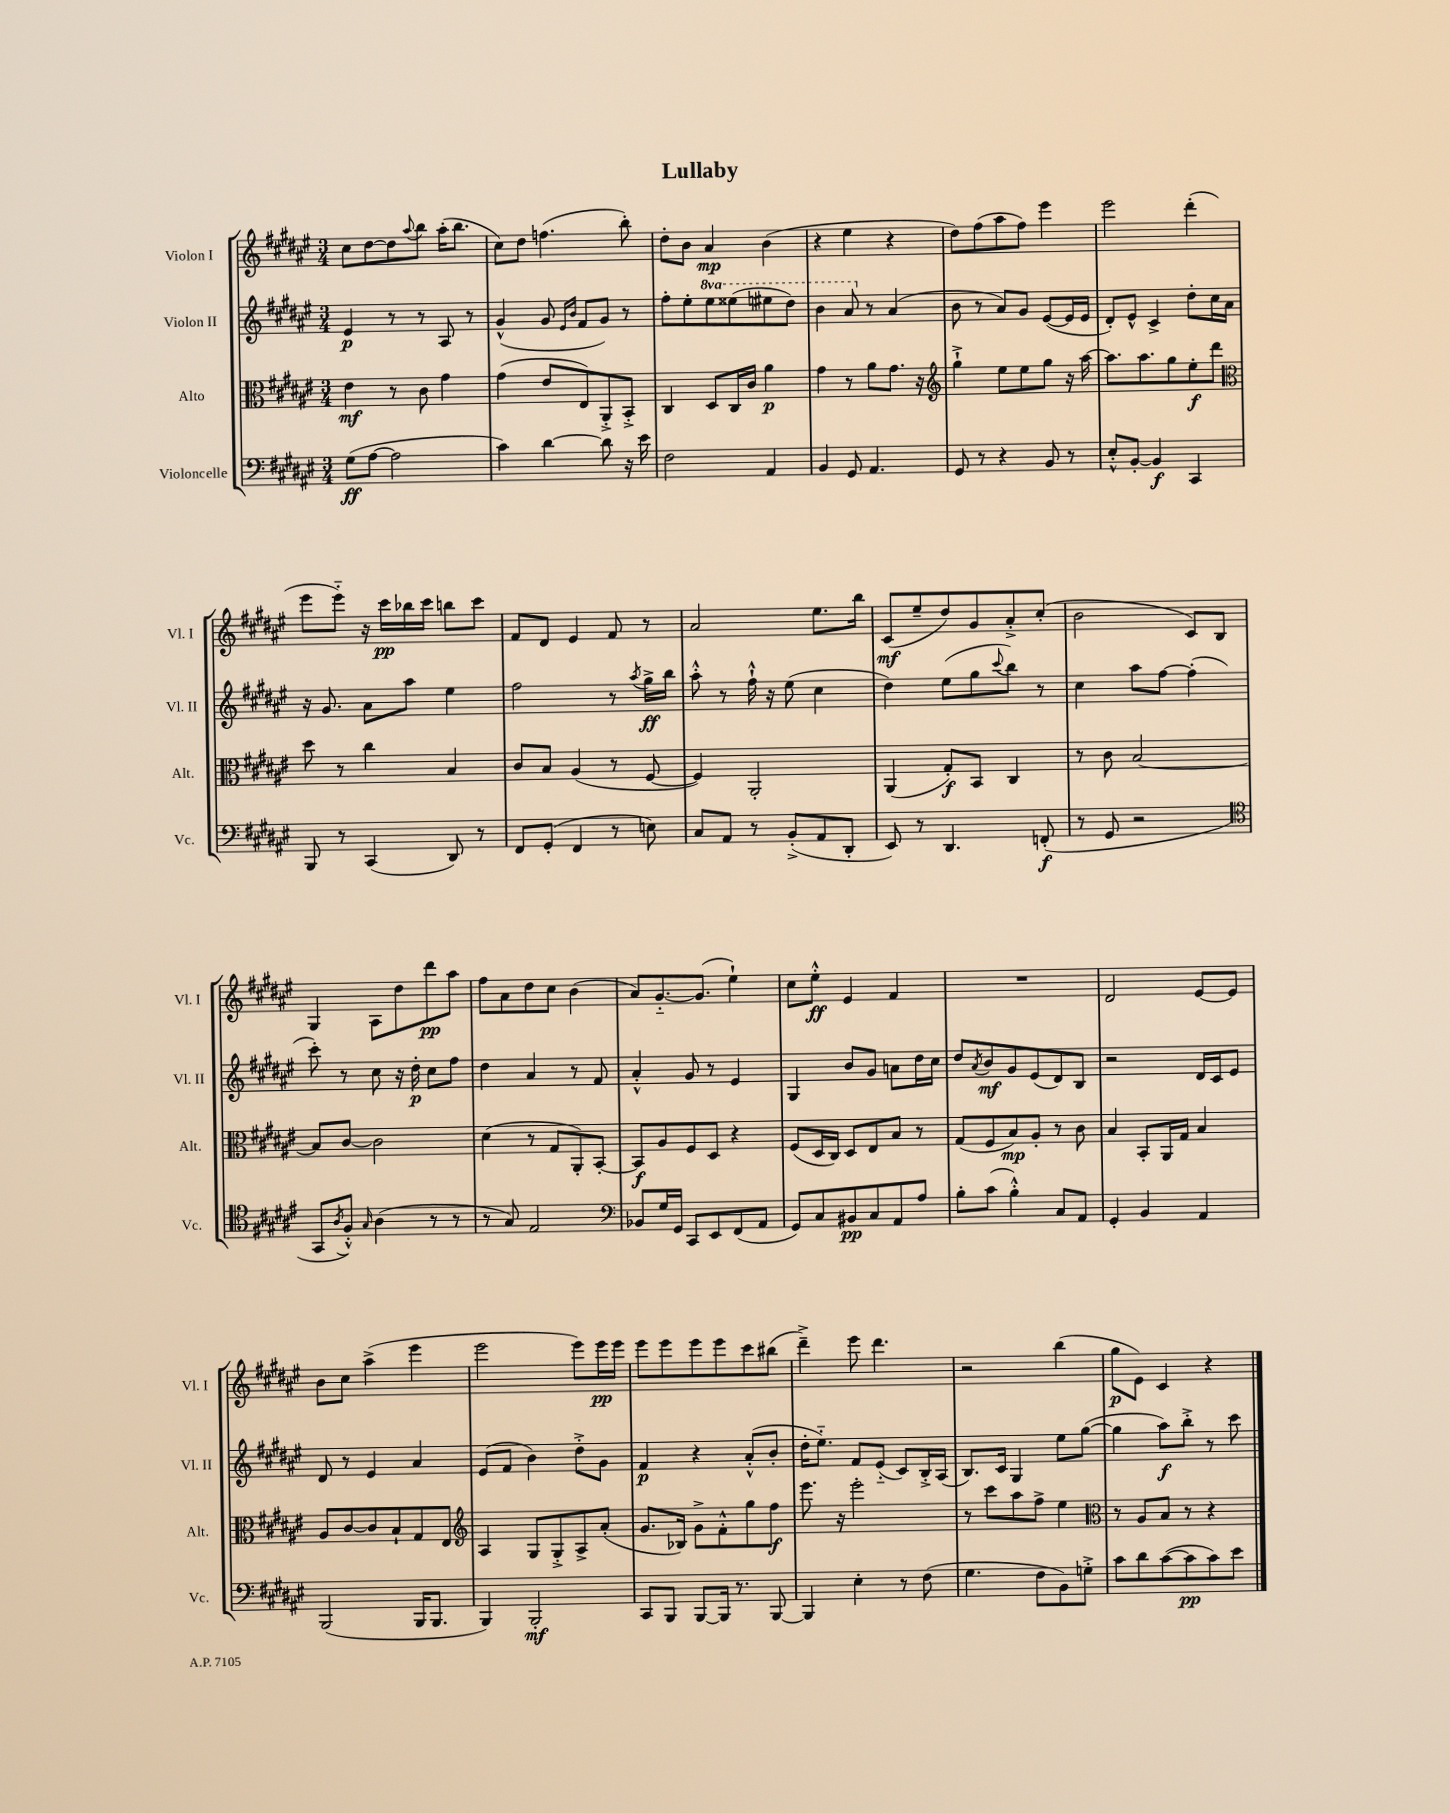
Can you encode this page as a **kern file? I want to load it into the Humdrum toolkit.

**kern	**kern	**kern	**kern
*staff4	*staff3	*staff2	*staff1
*clefF4	*clefC3	*clefG2	*clefG2
*k[f#c#g#d#a#e#]	*k[f#c#g#d#a#e#]	*k[f#c#g#d#a#e#]	*k[f#c#g#d#a#e#]
*M3/4	*M3/4	*M3/4	*M3/4
(8G#\L	4e#\	4e#/	8cc#\L
[8A#\J	.	.	[8dd#\
2A#\]	8r	8r	8dd#\]
.	.	.	8qqaa#/
.	8c#\	8r	8bb\J
.	4g#\	8A#/	(16aa#'\LK
.	.	.	8.bb\J
.	.	8r	.
=	=	=	=
4c#\)	(4g#\	(4g#^^/	8cc#\L)
.	.	.	8dd#\J
[4d#\	8e#/L	8g#/	(4.ff\
.	.	16qqe#/LL	.
.	.	16qqb/JJ	.
.	8E#/)	8f#/L	.
8d#\]	8AA#'^/	8g#/J)	.
16r	8BB'^/J	8r	8bb'\)
16e#\	.	.	.
=	=	=	=
2F#\	4C#/	8ff#'\L	8dd#'\L
.	.	8ee#'\	8b\J
.	8D#/L	8eee#\	4a#/
.	16C#/L	(8eee##\	.
.	16c#/JJ	.	.
4AA#/	4a#\	8eee#\	(4b\
.	.	8ddd#\J)	.
=	=	=	=
4BB/	4g#\	4bb\	4r
8GG#/	8r	8aa#/	4ee#\
4.AA#/	8a#\L	8r	.
.	8.g#\J	(4a#/	4r
.	16r	.	.
=	=	=	=
*	*clefG2	*	*
8GG#/	4gg#`^\	8b\	8dd#\L)
8r	.	8r	(8ff#\
4r	8ee#\L	8a#/L)	8aa#\
.	8ee#\	8g#/J	8ff#\J)
8BB/	8gg#\J	([8e#/L	4eee#\
8r	16r	16e#/]L	.
.	[16aa#\	16e#/JJ	.
=	=	=	=
8E#'^^/L	8.aa#\]L	8d#'/L)	2eee#\
[8BB'/J	.	8e#^^/J	.
.	8.aa#\	.	.
4BB/]	.	4c#^/	.
.	8gg#\	.	.
4CC#/	8ee#'\	8dd#'\L	(4ddd#'\
.	8ddd#\J	16cc#\L	.
.	.	16a#\JJ	.
=	=	=	=
*	*clefC3	*	*
8BBB/	8dd#\	16r	8eee#\L
.	.	8.g#/	.
8r	8r	.	8eee#'~\J)
(4CC#/	4cc#\	8a#\L	16r
.	.	.	16ccc#\LL
.	.	8aa#\J	16bb-\
.	.	.	16ccc#\JJ
8DD#/)	4B/	4ee#\	8bb\L
8r	.	.	8ccc#\J
=	=	=	=
8FF#/L	8c#/L	2ff#\	8f#/L
(8GG#'/J	8B/J	.	8d#/J
4FF#/	(4A#/	.	4e#/
8r	8r	8r	8f#/
.	.	8qaa#/	.
8E\)	[8F#/	16gg#^\LL	8r
.	.	16bb\JJ	.
=	=	=	=
8C#/L	4F#/])	8aa#'^^\	2a#/
8AA#/J	.	8r	.
8r	2AA#'/	16ff#`^^\	.
.	.	16r	.
(8BB'^/L	.	(8ee#\	.
8AA#/	.	4cc#\	8.ee#\L
8DD#'/J	.	.	.
.	.	.	16bb\Jk
=	=	=	=
8EE#/)	(4AA#/	4dd#\)	(8c#/L
8r	.	.	8ee#~/
4.DD#/	8G#'/L)	(8ee#\L	8dd#/)
.	8BB/J	8gg#\	8g#/
.	.	8qqccc#/	.
.	4C#/	8bb\J)	8a#'^/
(8FF'/	.	8r	(8cc#'/J
=	=	=	=
8r	8r	4cc#\	2b\
8GG#/	8c#\	.	.
2r	[2B/	8aa#\L	.
.	.	[8ff#\J	.
.	.	(4ff#'\]	8c#/L)
.	.	.	8B/J
=	=	=	=
*clefC4	*	*	*
8GG#/L	8B/]L	8ccc#'\)	4G#/
8qA#/	.	.	.
8F#'^^/J)	[8c#/J	8r	.
16qqG#/	.	.	.
(4A#\	2c#\]	8cc#\	8A#\L
.	.	16r	8dd#\
.	.	16dd#'\	.
8r	.	8cc#\L	8ddd#\
8r	.	8ff#\J	8aa#\J
=	=	=	=
8r	(4d#\	4dd#\	8ff#\L
8G#/)	.	.	8a#\
2E#/	8r	4a#/	8dd#\
.	8G#/L	.	8cc#\J
.	8AA#'/)	8r	(4b\
.	[8BB'/J	8f#/	.
=	=	=	=
*clefF4	*	*	*
8BB-/L	8BB/]L	4a#'^^/	8a#/L)
16G#/L	8A#/	.	[8.g#'~/
16GG#/JJ	.	.	.
8CC#/L	8F#/	8g#/	.
.	.	.	(8.g#/]J
8EE#/	8D#/J	8r	.
(8FF#/	4r	4e#/	4ee#`\)
8AA#/J	.	.	.
=	=	=	=
8GG#/L)	(8F#/L	4G#/	8cc#\L
8C#/	16D#/L	.	8ee#'^^\J
.	16C#/JJ)	.	.
8BB#/	8D#/L	8b/L	4e#/
8C#/	8E#/	8g#/J	.
8AA#/	8B/J	8a\L	4f#/
8A#/J	8r	16dd#\L	.
.	.	16cc#\JJ	.
=	=	=	=
8B'\L	(8G#/L	8dd#/L	2.r
.	.	8qa#/	.
(8c#\J	8F#/	8b/	.
4B'^^\)	8B/)	8g#/	.
.	8A#'/J	(8e#/	.
8C#/L	8r	8d#/)	.
8AA#/J	8c#\	8B/J	.
=	=	=	=
4GG#'/	4B/	2r	2d#/
4BB/	8BB'/L	.	.
.	16AA#/L	.	.
.	16G#/JJ	.	.
4AA#/	4B/	16d#/LL	[8e#/L
.	.	16c#/J	.
.	.	8e#/J	8e#/]J
=	=	=	=
(2BBB/	8A#/L	8d#/	8b\L
.	[8c#/	8r	8cc#\J
.	8c#/]	4e#/	(4aa#^\
.	8B`/	.	.
16BBB/LK	8G#/	4a#/	4eee#\
8.BBB/J	.	.	.
.	8E#/J	.	.
=	=	=	=
*	*clefG2	*	*
4BBB/)	4A#/	(8e#/L	2eee#\
.	.	8f#/J	.
2BBB'/	8G#/L	4b\)	.
.	8G#'^/	.	.
.	8A#^/	8dd#'^\L	8eee#\L)
.	(8a#'/J	8g#\J	16eee#\L
.	.	.	16eee#\JJ
=	=	=	=
8CC#/L	8.g#/L	4f#/	8eee#\L
8BBB/J	.	.	8eee#\
.	16B-/Jk)	.	.
[8BBB/L	8g#^\L	4r	8eee#\
16BBB/]Jk	8f#'^^\	.	8eee#\
8.r	.	.	.
.	8gg#\	(8a#'^^/L	8ccc#\
[8BBB/	8ff#\J	8b'/J	(8bb#\J
=	=	=	=
4BBB/]	8.eee#\	16dd#'\LK	4ddd#~^\)
.	.	8.ee#'~\J)	.
.	16r	.	.
4E#'\	2eee#'\	8f#/L	8eee#\
.	.	(8e#'~/J	4.ddd#\
8r	.	8c#/L)	.
(8F#\	.	16B'^/L	.
.	.	(16A#/JJ	.
=	=	=	=
4.G#\	8r	8.B/L)	2r
.	8ccc#\L	.	.
.	.	16c#/Jk	.
.	8aa#\	4G#/	.
8F#\L	8ff#^\J	.	.
8BB\)	4ee#\	8ee#\L	(4bb\
8G'^\J	.	([8gg#\J	.
=	=	=	=
*	*clefC3	*	*
8c#\L	8r	4gg#\]	8gg#\L
8d#\	8A#/L	.	8e#\J)
([8c#\	8B/J	8aa#\L)	4c#/
8c#\]	8r	8bb'^\J	.
8c#\)	4r	8r	4r
8e#\J	.	8ccc#\	.
==	==	==	==
*-	*-	*-	*-
